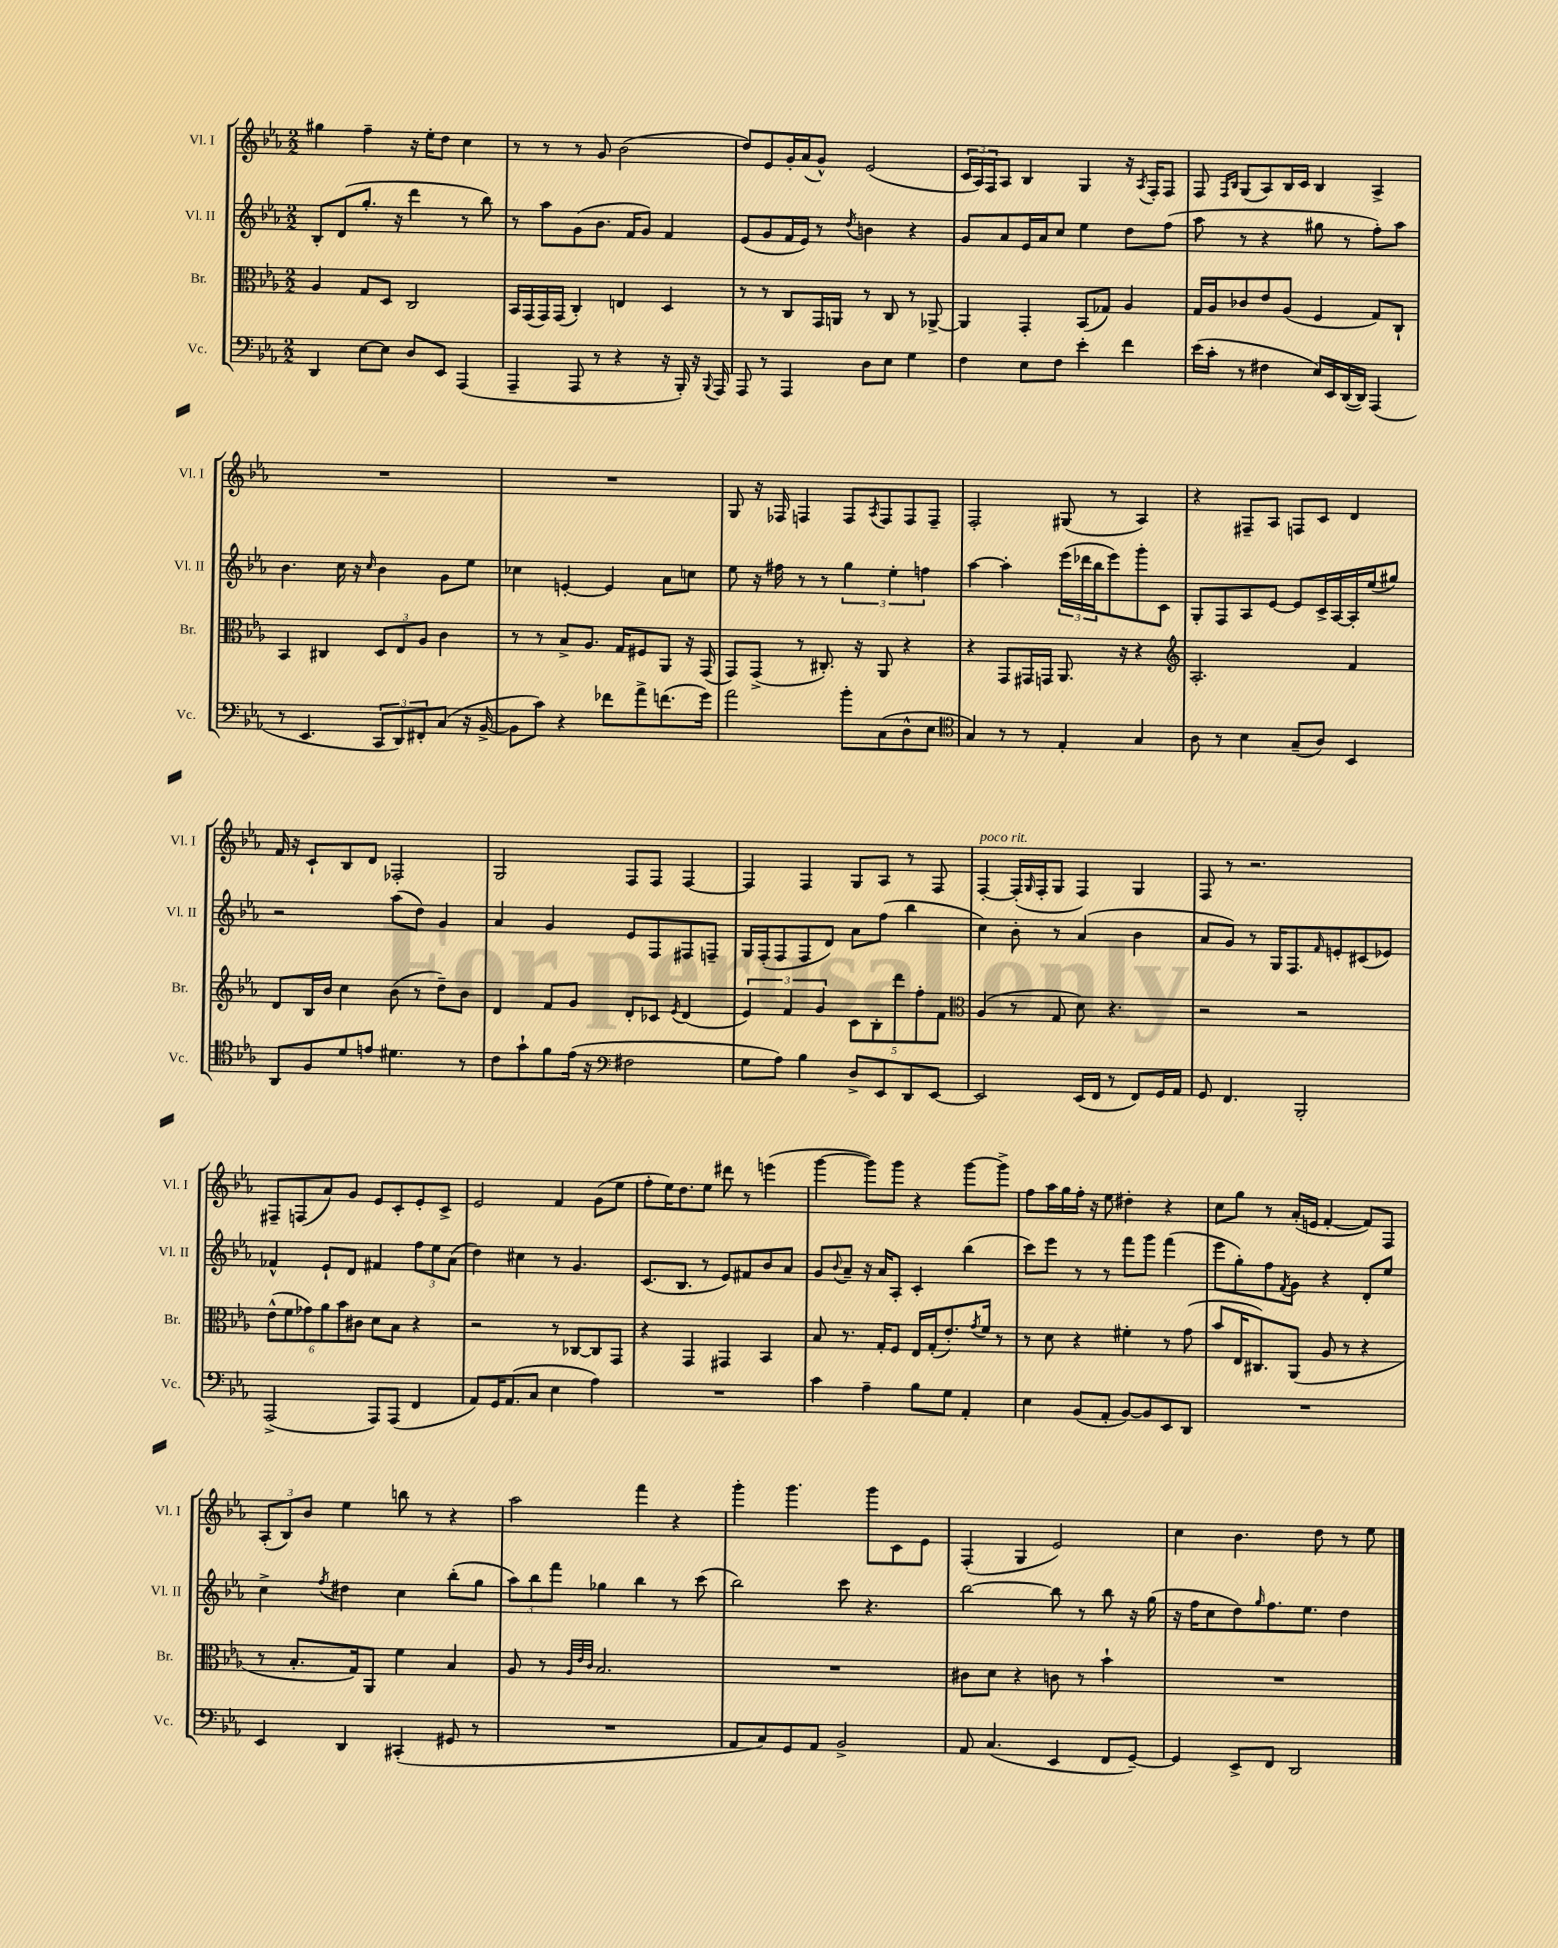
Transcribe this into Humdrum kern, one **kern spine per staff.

**kern	**kern	**kern	**kern
*part4	*part3	*part2	*part1
*staff4	*staff3	*staff2	*staff1
*I"Vc.	*I"Br.	*I"Vl. II	*I"Vl. I
*I'Vc.	*I'Br.	*I'Vl. II	*I'Vl. I
*clefF4	*clefC3	*clefG2	*clefG2
*k[b-e-a-]	*k[b-e-a-]	*k[b-e-a-]	*k[b-e-a-]
*M2/2	*M2/2	*M2/2	*M2/2
=19	=19	=19	=19
4DD/	4A-/	8B-'/L	4gg#X\
.	.	(8d/	.
[8E-\L	8G/L	8.gg'/J	4ff~\
8E-\J]	8D/J	.	.
.	.	16r	.
8D/L	2C/	4ddd\	16r
.	.	.	16ee-'\KL
8EE-/J	.	.	8dd\J
(4AAA-/	.	8r	4cc\
.	.	8bb-\)	.
=20	=20	=20	=20
4AAA-~/	16BB-/LL	8r	8r
.	(16GG/	.	.
.	16GG/)	8aa-\L	8r
.	(16GG/JJ	.	.
8AAA-/	4C'/)	(8g\	8r
8r	.	8.b-\J	8g/
4r	4En/	.	(2b-\
.	.	16f/KL	.
.	.	8g/J)	.
16r	4D/	4f/	.
16BBB-'/)	.	.	.
16r	.	.	.
8qqBBB-/	.	.	.
16AAA-/	.	.	.
=21	=21	=21	=21
8AAA-/	8r	(8e-/L	8dd/L)
8r	8r	8g/	8e-/
4AAA-/	8C/L	16f/L	16g'/L
.	.	16e-/JJ)	(16a-/J
.	16GG/L	8r	8g^^/J)
.	16AAn/JJ	.	.
.	.	8qdd/	.
8D\L	8r	4bn\	(2e-/
8E-\J	8C/	.	.
4G\	8r	4r	.
.	[8AA-X^/	.	.
=22	=22	=22	=22
4F\	4AA-/]	8g/L	24c/LL
.	.	.	24A-/)
.	.	.	24F/J
.	.	8a-/	8A-/J
8E-\L	4GG'/	16e-/L	4B-/
.	.	16a-/J	.
8F\J	.	8cc/J	.
4e-'\	(8BB-/L	4ee-\	4G/
.	8G-X/J)	.	.
4f\	4A-/	8dd\L	16r
.	.	.	8qA-/
.	.	.	16F'/KL
.	.	(8ff\J	8F/J
=23	=23	=23	=23
(16e-\LL	16G/LL	8aa-\	8F/
16c'\JJ	16A-/J	.	.
.	.	.	16qqF/LL
.	.	.	16qqB-/JJ
8r	8c-X/	8r	(8G/L
4F#X\	8e-/	4r	8A-/)
.	(8A-/J	.	16B-/L
.	.	.	16c/JJ
16E-/LL)	4F/	8gg#X\	4B-/
16EE-/	.	.	.
([16DD/	.	8r	.
16DD/JJ])	.	.	.
(4AAA-/	8G/L)	8ff'\L)	4A-^/
.	8C`/J	8aa-\J	.
!!LO:LB:g=z
=24	=24	=24	=24
8r	4BB-/	4.b-\	1r
4.EE-/	.	.	.
.	4C#X/	.	.
.	.	16cc\	.
.	.	16r	.
.	.	16qqcc/	.
12CC/L	12D/L	4b-\	.
12DD/)	12E-/	.	.
12FF#X'/	12A-/J	.	.
(8C/J	4c\	8g\L	.
16r	.	8ee-\J	.
[16BB-^/	.	.	.
=25	=25	=25	=25
8BB-\L]	8r	4cc-X\	1r
8c\J)	8r	.	.
4r	8B-^/L	[4en'/	.
.	8.A-/J	.	.
8f-X\L	.	4e/]	.
.	16G/KL	.	.
8a-^\	8F#X/	.	.
(8.fn\	8AA-/J	8a-\L	.
.	16r	8ccn\J	.
16g\Jk)	(16GG/	.	.
=26	=26	=26	=26
2a-\	8GG/L)	8ee-\	8G/
.	(8GG^/J	16r	16r
.	.	16ff#X\	16F-X/
.	8r	8r	4Fn/
.	8.C#X'/)	8r	.
8b-'\L	.	6gg\	8F/L
.	16r	.	.
.	.	.	8qA-/
(8C\	8AA-/	.	8F/
.	.	6ee-'\	.
8D^^\	4r	.	8F/
.	.	6ffn\	.
8E-\J	.	.	8F~/J
=27	=27	=27	=27
*clefC4	*	*	*
4G/)	4r	[4aa-\	2F'/
8r	8GG/L	4aa-'\]	.
8r	16GG#X/L	.	.
.	16GGn/JJ	.	.
4E-'/	8.AA-/	(24eee-\LL	(8G#X/
.	.	24ddd-X\	.
.	.	24bb-\J	.
.	.	8eee-\)	8r
.	16r	.	.
4G/	4r	8ggg'\	4A-/)
.	.	8c\J	.
=28	=28	=28	=28
*	*clefG2	*	*
8A-\	2.A-'/	8G'/L	4r
8r	.	8F/	.
4B-\	.	8A-/	8F#X~/L
.	.	[8e-/J	8A-/J
(8G~/L	.	8e-/L]	8Fn/L
8A-/J)	.	16c^/L	8c/J
.	.	[16A-/	.
4BB-/	4f/	16A-'/]	4d/
.	.	(16ee-/J	.
.	.	8gg#X/J)	.
!!LO:LB:g=z
=29	=29	=29	=29
8AA-/L	8d/L	2r	16f/
.	.	.	16r
8F/	16B-/L	.	8c`/L
.	16b-/JJ	.	.
8d/	4cc\	.	8B-/
8en/J	.	.	8d/J
4.d#X\	(8b-\	(8aa-\L	2F-X'/
.	8r	8dd\J)	.
.	8dd~\L)	4g/	.
8r	8b-\J	.	.
=30	=30	=30	=30
8c\L	4d/	4a-/	2G/
8g`\	.	.	.
8f\	8f/L	4g/	.
(16e-\Jk	8g/J	.	.
16r	.	.	.
*clefF4	*	*	*
2F#X\	8d'/L	8e-/L	8F/L
.	8c-X/J	8F/	8F/J
.	8qe-/	.	.
.	(4d/	8F#X/	[4F/
.	.	8Fn~/J	.
=31	=31	=31	=31
8G\L	6e-/)	16G/LL	4F/]
.	.	(16F'/J	.
8A-\J)	.	8F/	.
.	6f/	.	.
4B-\	.	8F/	4F/
.	6g/	.	.
.	.	8d/J)	.
8D^/L	10c\L	8a-\L	8G/L
.	10B-'\	.	.
8EE-/	.	(8ff\J	8A-/J
.	10ddd\	.	.
8DD/	.	4bb-\	8r
.	10ff'\	.	.
[8EE-/J	.	.	8F/
.	10f\J	.	.
=32	=32	=32	=32
*	*clefC3	*	*
!	!	!	!LO:TX:a:i:t=poco rit.
2EE-/]	(4A-/	4cc\)	[4F'/
.	8r	8b-'\	(16F'/LL]
.	.	.	16qqG/
.	.	.	16F'/J
.	8G/	8r	8G/J
(16EE-/LL	8d\)	(4a-/	4F/)
16FF/JJ	.	.	.
8r	4.r	.	.
8FF/L)	.	4b-\	4G/
16GG/L	.	.	.
16AA-/JJ	.	.	.
=33	=33	=33	=33
8GG/	2r	8a-/L	8F/
4.FF/	.	8g/J)	8r
.	.	8r	2.r
.	.	16G/KL	.
.	.	8.F/	.
2BBB-'/	2r	.	.
.	.	16qqf/	.
.	.	8en'/	.
.	.	(8c#X/	.
.	.	8e-X/J)	.
!!LO:LB:g=z
=34	=34	=34	=34
(2AAA-^/	(12e-^^\L	4f-X^^/	8F#X~/L
.	12f\	.	.
.	.	.	(8Fn/
.	12g-X\)	.	.
.	12a-\	8e-`/L	8a-/)
.	12b-\	.	.
.	.	8d/J	8g/J
.	12c#X\J	.	.
8AAA-/L)	8d\L	4f#X/	8e-/L
(8AAA-/J	8B-\J	.	8c'/
4FF/	4r	12ff\L	8e-'/
.	.	12ee-\	.
.	.	.	8c^/J
.	.	(12a-\J	.
=35	=35	=35	=35
8AA-/L)	2r	4dd\)	2e-/
16GG/K	.	.	.
(8.AA-/	.	.	.
.	.	4cc#X\	.
8C/J	.	.	.
4E-\	8r	8r	4f/
.	[8C-X/L	4.g/	.
4A-\)	8C-/]	.	(8g\L
.	8GG/J	.	8ee-\J
=36	=36	=36	=36
1r	4r	(8.c/L	8ff'\L
.	.	.	16ee-\K)
.	.	8.B-/J	8.dd\
.	4GG/	.	.
.	.	8r	8ee-\J
.	4GG#X/	8e-/L)	8ddd#X\
.	.	8f#X/	8r
.	4BB-/	8b-/	(4eeen\
.	.	8a-/J	.
=37	=37	=37	=37
4c\	8B-/	8g/L	[4ggg\
.	.	8qqb-/	.
.	8.r	8a-~/J	.
4A-~\	.	16r	8ggg\L])
.	16G'/KL	16a-/KL	.
.	8F/J	8A-'/J	8ggg\J
8B-\L	16E-/LL	4c'/	4r
.	(16G'/J	.	.
8G\J	8.e-'/)	.	.
4AA-'/	.	(4bb-\	[8ggg\L
.	8qg/	.	.
.	16f/Jk	.	.
.	8r	.	8ggg^\J]
=38	=38	=38	=38
4E-\	8r	8ccc\L)	8ff\L
.	8d\	8eee-\J	16aa-\L
.	.	.	16gg\
(8BB-/L	4r	8r	16ff'\JJ
.	.	.	16r
8AA-'/J	.	8r	8ee-\
[8BB-/L)	4f#X'\	8fff\L	4dd#X'\
8BB-/]	.	8ggg\J	.
8EE-/	8r	(4fff\	4r
8DD/J	(8g\	.	.
=39	=39	=39	=39
1r	8b-/L	8eee-\L	8cc\L
.	16E-/K	8gg'\)	8gg\J
.	8.C#X/)	.	.
.	.	8ff\	8r
.	.	8qf/	.
.	(8AA-/J	8g\J	(16a-'/LL
.	.	.	16en/JJ
.	8A-/	4r	[4f'/
.	8r	.	.
.	4r	8d'/L	8f/L])
.	.	8ee-/J	8F/J
!!LO:LB:g=z
=40	=40	=40	=40
4EE-/	8r	4cc^\	(12A-'/L
.	.	.	12B-/)
.	8.B-'/L	.	.
.	.	.	12b-/J
.	.	8qff/	.
4DD/	.	4dd#X\	4ee-\
.	16G/k)	.	.
.	8AA-/J	.	.
(4CC#X'/	4f\	4cc\	8bbn\
.	.	.	8r
8GG#X/	4B-/	(8bb-'\L	4r
8r	.	8gg\J	.
=41	=41	=41	=41
1r	8A-/	12aa-\L)	2aa-\
.	.	12bb-\	.
.	8r	.	.
.	.	12fff\J	.
.	32qqA-/LLL	.	.
.	32qqe-/	.	.
.	32qqc/JJJ	.	.
.	2.B-/	4gg-X\	.
.	.	4bb-\	4fff\
.	.	8r	4r
.	.	(8ccc\	.
=42	=42	=42	=42
8AA-/L	1r	2bb-\)	4ggg'\
8C/)	.	.	.
8GG/	.	.	4.ggg\
8AA-/J	.	.	.
2BB-^/	.	8ccc\	.
.	.	4.r	8ggg\L
.	.	.	8c\
.	.	.	8e-\J
=43	=43	=43	=43
8AA-/	8c#X\L	[2bb-\	(4F'/
(4.C/	8d\J	.	.
.	4r	.	4G/
4EE-/	8cn\	8bb-\]	2e-/)
.	8r	8r	.
8FF/L	4b-`\	8bb-\	.
[8GG~/J)	.	16r	.
.	.	(16gg\	.
=44	=44	=44	=44
4GG/]	1r	16r	4cc\
.	.	16ff\KL	.
.	.	8cc\	.
8EE-^/L	.	8dd\)	4.b-\
.	.	16qqgg/	.
8FF/J	.	8.ff\	.
2DD/	.	.	.
.	.	8.ee-\J	.
.	.	.	8dd\
.	.	4dd\	8r
.	.	.	8ee-\
==	==	==	==
*-	*-	*-	*-
